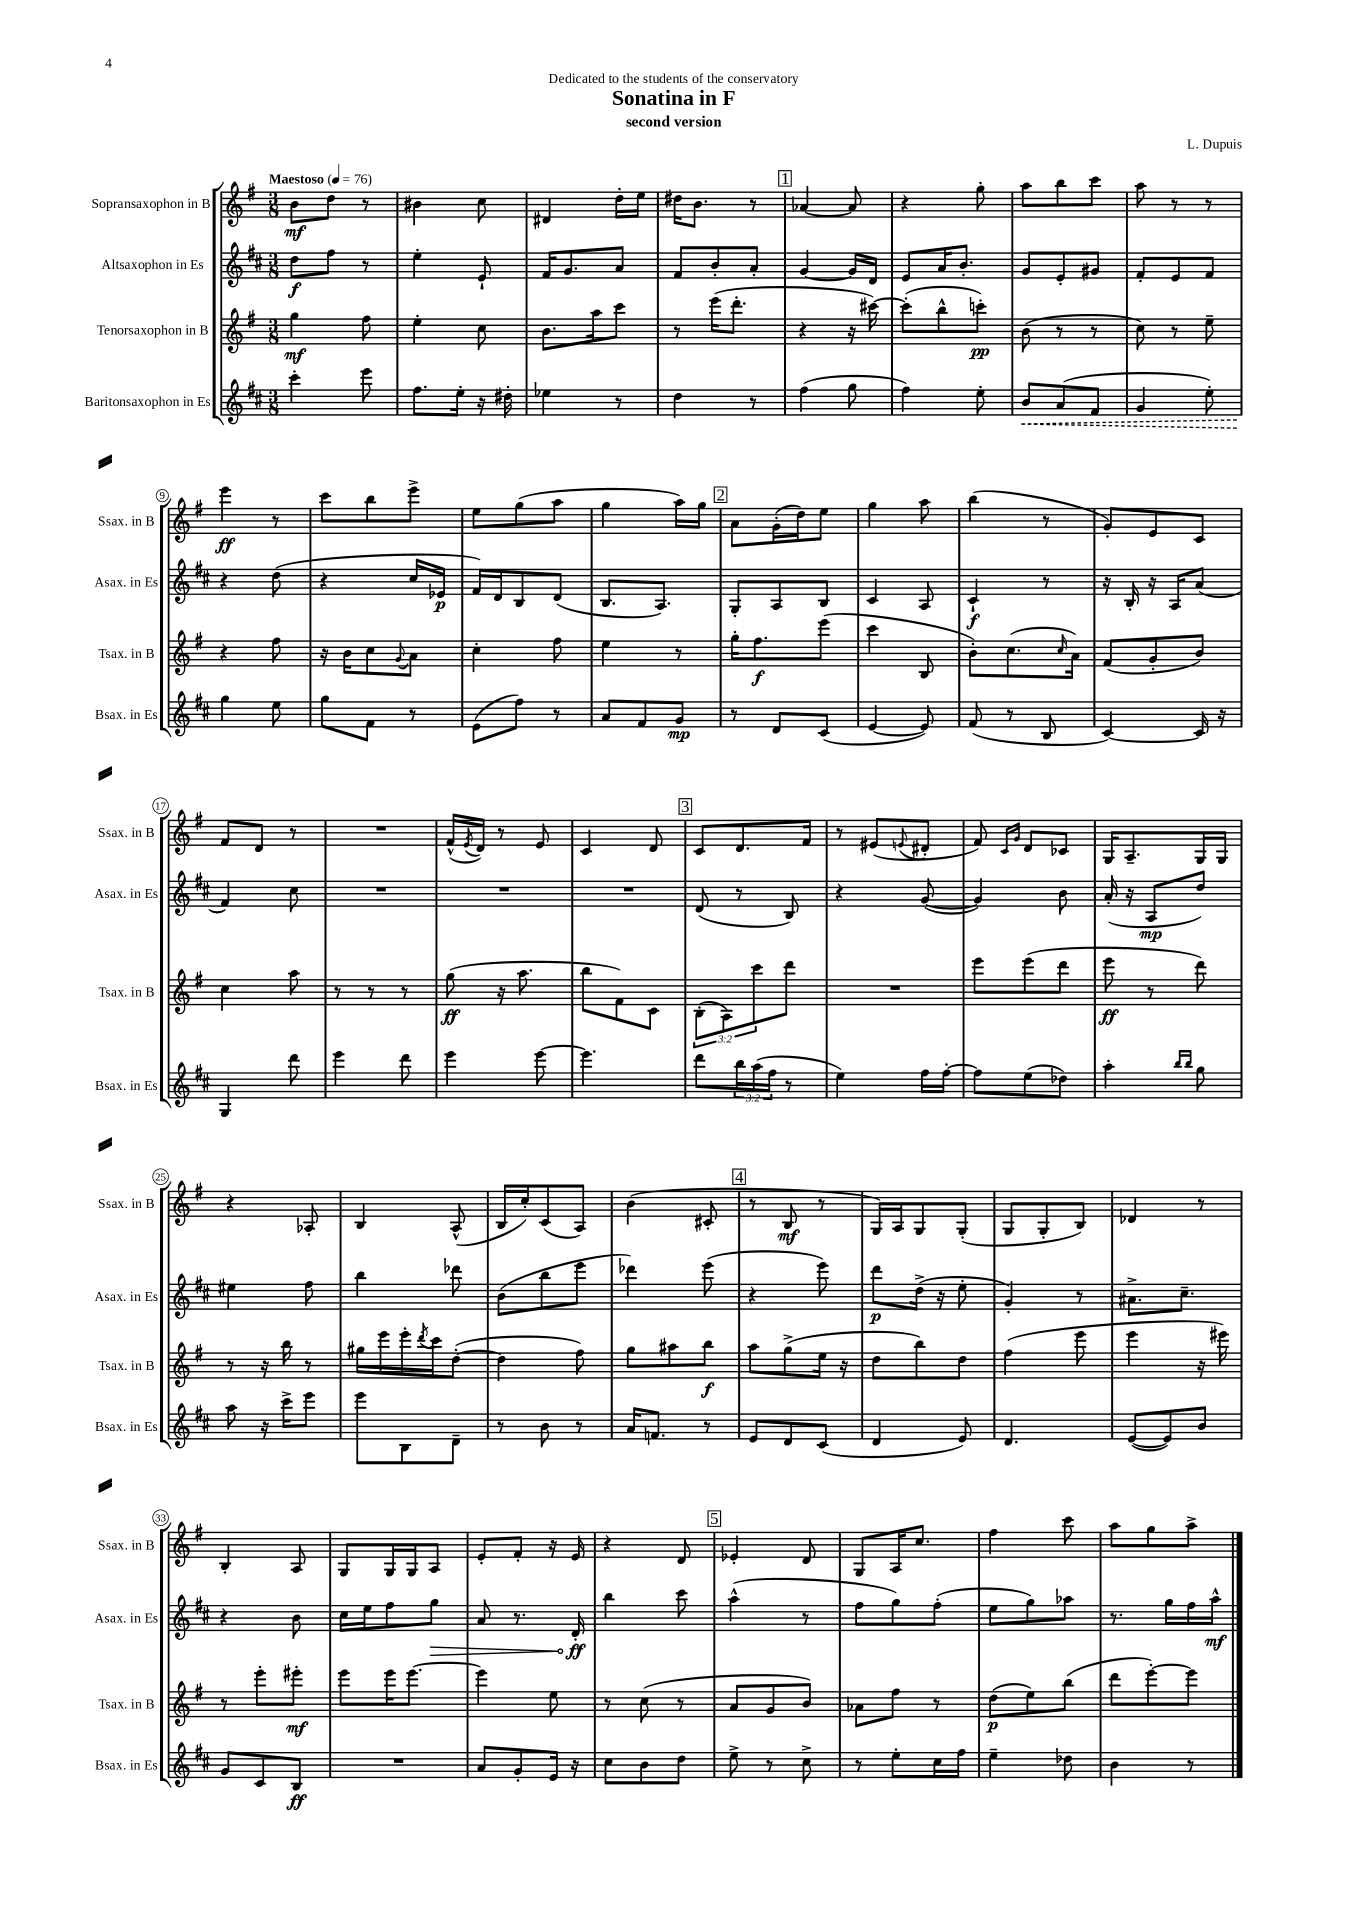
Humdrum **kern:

**kern	**kern	**kern	**kern
*staff4	*staff3	*staff2	*staff1
*clefG2	*clefG2	*clefG2	*clefG2
*k[f#c#]	*k[f#]	*k[f#c#]	*k[f#]
*M3/8	*M3/8	*M3/8	*M3/8
*MM76	*MM76	*MM76	*MM76
4ccc#'\	4gg\	8dd\L	8b\L
.	.	8ff#\J	8dd\J
8eee\	8ff#\	8r	8r
=	=	=	=
8.ff#\L	4ee'\	4ee'\	4b#\
16ee'\Jk	.	.	.
16r	8cc\	8e`/	8cc\
16dd#'\	.	.	.
=	=	=	=
4ee-\	8.b\L	16f#/LK	4d#/
.	.	8.g/	.
.	16aa\k	.	.
8r	8ccc\J	8a/J	16dd'\LL
.	.	.	16ee\JJ
=	=	=	=
4dd\	8r	8f#/L	16dd#\LK
.	.	.	8.b\J
.	(16eee\LK	8b'/	.
.	8.ddd'\J	.	.
8r	.	8a'/J	8r
=	=	=	=
(4ff#\	4r	[4g/	[4a-/
8gg\	16r	16g/]LL	8a-/]
.	[16ccc#\)	16d/JJ	.
=	=	=	=
4ff#\)	(8ccc#'\]L	8e/L	4r
.	8bb^^\	16a/K	.
.	.	8.b'/J	.
8ee'\	8ccc'\J)	.	8gg'\
=	=	=	=
8b/L	(8b\	8g/L	8aa\L
(8a/	8r	8e'/	8bb\
8f#/J	8r	8g#/J	8ccc\J
=	=	=	=
4g/	8cc\)	8f#'/L	8aa\
.	8r	8e/	8r
8ee'\)	8ee~\	8f#/J	8r
=	=	=	=
4gg\	4r	4r	4eee\
8ee\	8ff#\	(8dd\	8r
=	=	=	=
8gg\L	16r	4r	8ccc\L
.	16b\LK	.	.
8f#\J	8cc\	.	8bb\
.	8qqg/	.	.
8r	8a\J	16cc#/LL	8eee^\J
.	.	16e-/JJ	.
=	=	=	=
(8e\L	4cc'\	16f#/LL)	8ee\L
.	.	16d/J	.
8ff#\J)	.	8B/	(8gg\
8r	8ff#\	(8d/J	8aa\J
=	=	=	=
8a/L	4ee\	8.B/L	4gg\
8f#/	.	.	.
.	.	8.A/J)	.
8g/J	8r	.	16aa\LL)
.	.	.	16gg\JJ
=	=	=	=
8r	16gg'\LK	8G'/L	8a\L
.	8.ff#\	.	.
8d/L	.	8A/	(16g'\L
.	.	.	16dd\J)
(8c#/J	(8eee\J	8B/J	8ee\J
=	=	=	=
[4e/	4ccc\	4c#/	4gg\
8e/])	8B/	8A/	8aa\
=	=	=	=
(8f#/	8b'\L)	4c#`/	(4bb\
8r	(8.cc\	.	.
8B/	.	8r	8r
.	16qqcc/	.	.
.	16a\Jk)	.	.
=	=	=	=
[4c#/)	(8f#/L	16r	8g'/L)
.	.	16B'/	.
.	8g'/	16r	8e/
.	.	16A/LK	.
16c#/]	8b/J)	(8a/J	8c/J
16r	.	.	.
=	=	=	=
4G/	4cc\	4f#/)	8f#/L
.	.	.	8d/J
8ddd\	8aa\	8cc#\	8r
=	=	=	=
4eee\	8r	4.r	4.r
.	8r	.	.
8ddd\	8r	.	.
=	=	=	=
4eee\	(8gg\	4.r	(16f#^^/LL
.	.	.	8qe/
.	.	.	16d/JJ)
.	16r	.	8r
.	8.aa\	.	.
[8eee\	.	.	8e/
=	=	=	=
4.eee\]	8bb\L	4.r	4c/
.	8f#\)	.	.
.	8c\J	.	8d/
=	=	=	=
8ddd\L	(12B'\L	(8d/	8c/L
.	12A\)	.	.
24bb\L	.	8r	8.d/
(24aa\	12ccc\	.	.
24ff#\JJ	.	.	.
8r	8ddd\J	8B/)	.
.	.	.	16f#/Jk
=	=	=	=
4ee\)	4.r	4r	8r
.	.	.	(8e#/L
.	.	.	8qqe/
16ff#\LL	.	([8g/	8d#'/J
[16ff#'\JJ	.	.	.
=	=	=	=
8ff#\]L	8eee\L	4g/])	8f#/)
.	.	.	16qqc/LL
.	.	.	16qqg/JJ
(8ee\	(8eee\	.	8d/L
8dd-\J)	8ddd\J	8b\	8c-/J
=	=	=	=
4aa'\	8eee\	(16a'/	16G/LK
.	.	16r	8.A~/
.	8r	8A/L	.
16qqbb/LL	.	.	.
16qqbb/JJ	.	.	.
8gg\	8ddd\)	8dd/J)	16G/L
.	.	.	16G/JJ
=	=	=	=
8aa\	8r	4ee#\	4r
16r	16r	.	.
16ccc#^\LK	16bb\	.	.
8eee\J	8r	8ff#\	8A-'/
=	=	=	=
8eee\L	16gg#\LL	4bb\	4B/
.	16eee\	.	.
8B\	16eee'\	.	.
.	8qddd/	.	.
.	16ccc\J	.	.
8d~\J	([8dd'\J	8ddd-\	(8A^^/
=	=	=	=
8r	4dd\]	(8b\L	16B/LL
.	.	.	16cc'/J)
8b\	.	8bb\	(8c/
8r	8ff#\)	8eee\J	8A/J)
=	=	=	=
16a/LK	8gg\L	4ddd-\)	(4b\
8.f/J	.	.	.
.	8aa#\	.	.
8r	8bb\J	(8eee\	8c#'/
=	=	=	=
8e/L	8aa\L	4r	8r
8d/	(8gg^\	.	8B/
(8c#/J	16ee\Jk	8eee\)	8r
.	16r	.	.
=	=	=	=
4d/	8dd\L	8ddd\L	16G/LL)
.	.	.	16A/J
.	8bb\)	(16dd^\Jk	8G/
.	.	16r	.
8e/)	8dd\J	8ee'\	(8G'/J
=	=	=	=
4.d/	(4ff#\	4g'/)	8G/L
.	.	.	8G'/
.	8eee\	8r	8B/J)
=	=	=	=
([8e/L	4eee\	8.a#^\L	4d-/
8e/])	.	.	.
.	.	8.cc#~\J	.
8b/J	16r	.	8r
.	16eee#\)	.	.
=	=	=	=
8g/L	8r	4r	4B'/
8c#/	8eee'\L	.	.
8B/J	8eee#'\J	8b\	8A/
=	=	=	=
4.r	8eee\L	16cc#\LL	8G/L
.	.	16ee\J	.
.	16eee\K	8ff#\	16G/L
.	[8.eee\J	.	16G/J
.	.	8gg\J	8A/J
=	=	=	=
8a/L	4eee\]	8a/	8e'/L
8g'/	.	8.r	8f#'/J
16e/Jk	8ee\	.	16r
16r	.	16d'/	16e/
=	=	=	=
8cc#\L	8r	4bb\	4r
8b\	(8cc\	.	.
8dd\J	8r	8ccc#\	8d/
=	=	=	=
8ee^\	8a/L	(4aa^^\	4e-'/
8r	8g/	.	.
8cc#^\	8b/J)	8r	8d/
=	=	=	=
8r	8a-\L	8ff#\L	8G/L
8ee'\L	8ff#\J	8gg\)	16A/K
.	.	.	8.cc/J
16cc#\L	8r	(8ff#'\J	.
16ff#\JJ	.	.	.
=	=	=	=
4ee~\	(8dd\L	8ee\L	4ff#\
.	8ee\)	8gg\)	.
8dd-\	(8bb\J	8aa-\J	8ccc\
=	=	=	=
4b\	8ddd\L	8.r	8aa\L
.	[8eee'\)	.	8gg\
.	.	16gg\LL	.
8r	8eee\]J	16ff#\	8aa^\J
.	.	16aa^^\JJ	.
==	==	==	==
*-	*-	*-	*-
